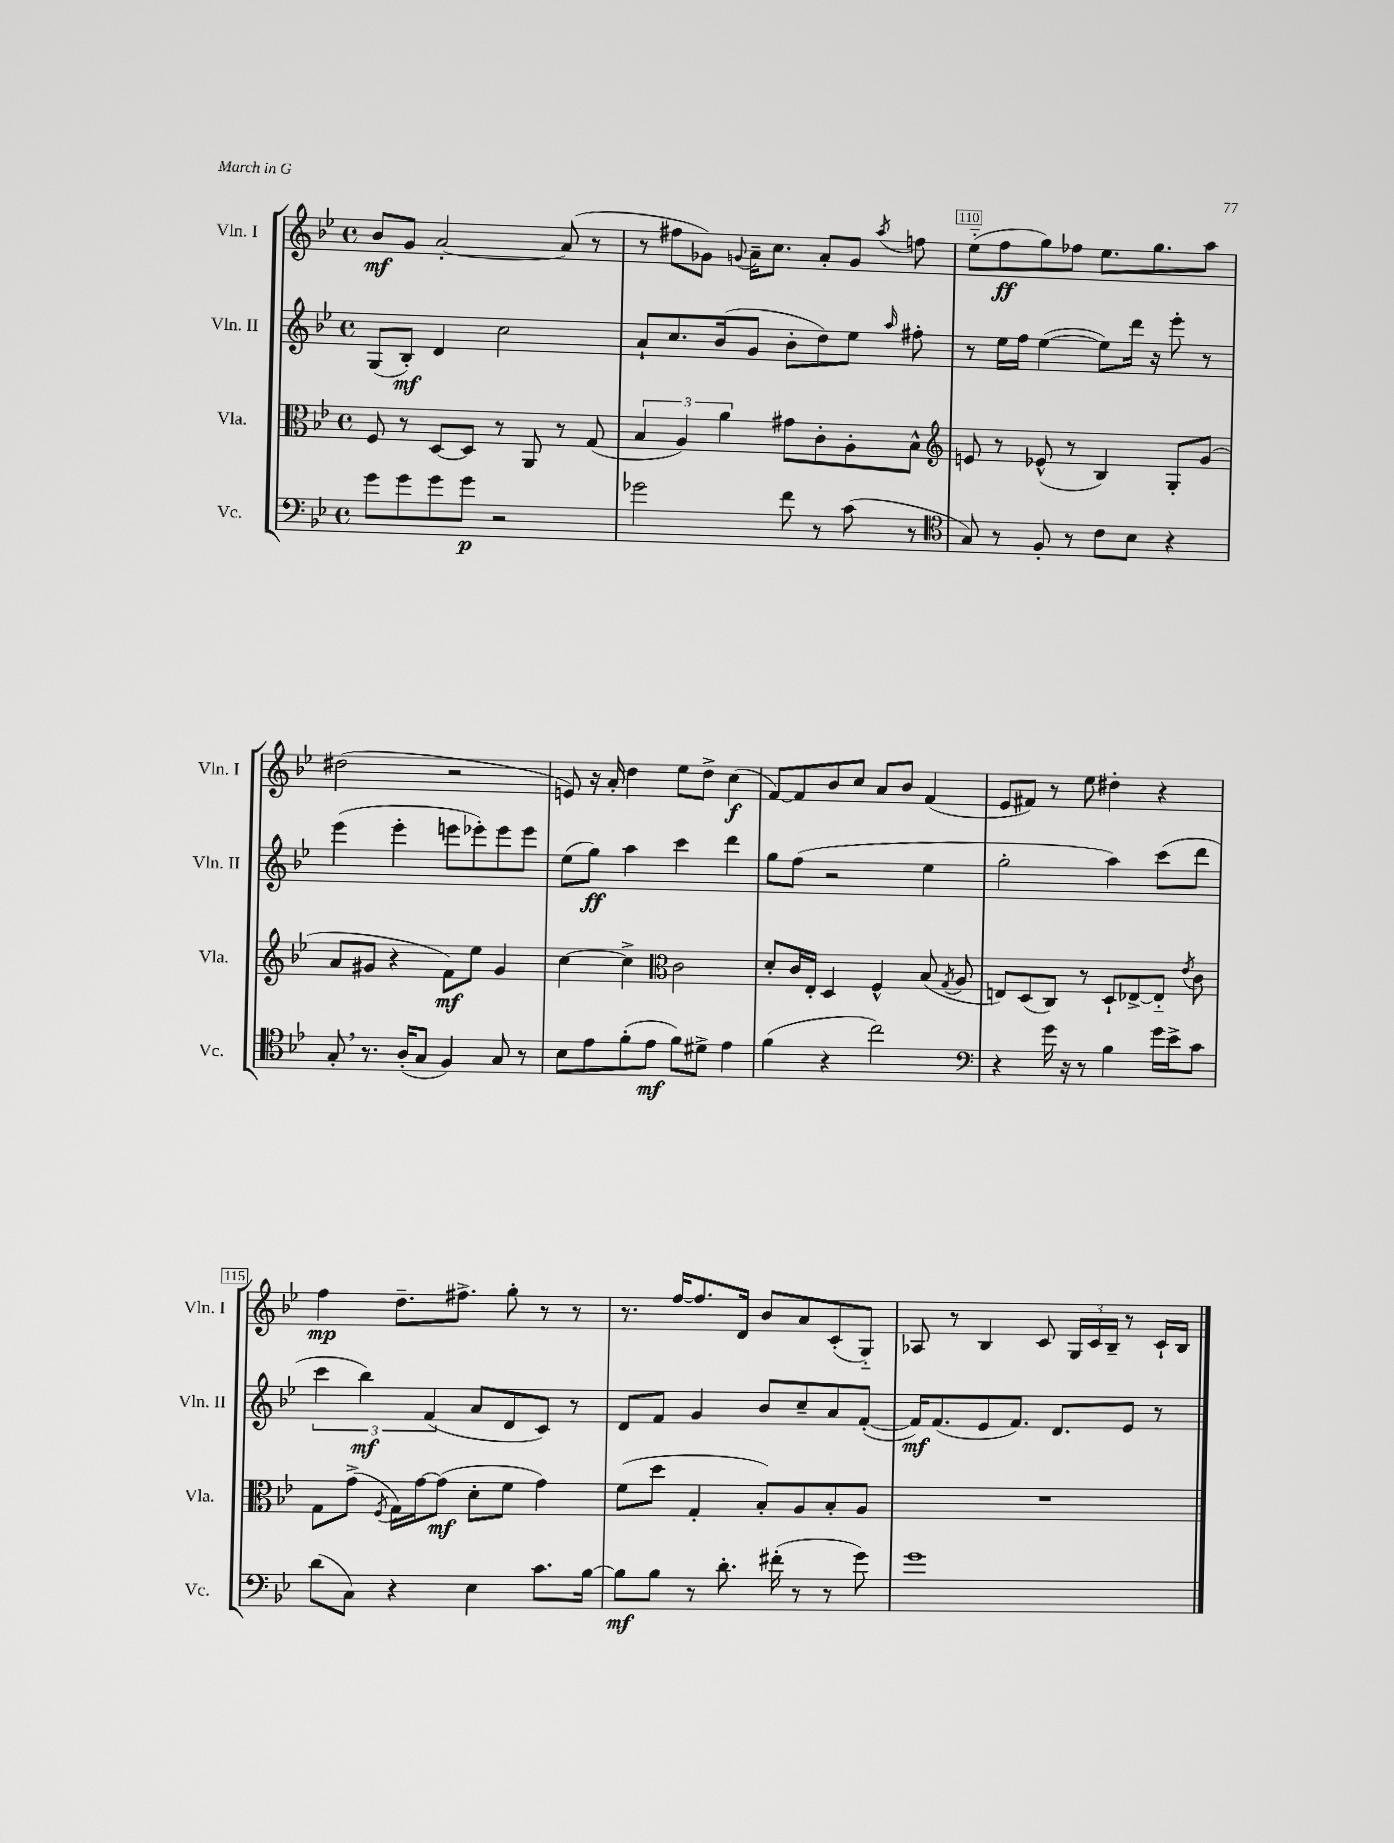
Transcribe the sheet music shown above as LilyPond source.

<<
\new StaffGroup <<
\new Staff = "s0" \with { instrumentName = "Vln. I" shortInstrumentName = "Vln. I" } {
    \clef treble \key bes \major \defaultTimeSignature \time 4/4
    \autoBeamOff bes'8[\mf g'8] a'2~-. a'8( r8 |
    r8 fis''8[ ges'8]) \appoggiatura { g'8 } a'16[-- c''8.] a'8[-. g'8] \acciaccatura { a''8 } f''8 |
    ees''8[-_( f''8\ff g''8) fes''8] ees''8.[ g''8. a''8] |
    dis''2( r2 |
    e'8) r16 a'16-. d''4 ees''8[ d''8]-> c''4\f( |
    f'8[~) f'8 bes'8 c''8] a'8[ bes'8] f'4( |
    ees'8[ fis'8]) r8 ees''8 dis''4-. r4 |
    f''4\mp d''8.[-- fis''8.]-> g''8-. r8 r8 |
    r8. f''16[~ f''8. d'16] bes'8[ a'8 c'8-.( g8]-_) |
    aes8 r8 bes4 c'8 \tuplet 3/2 { g16[ c'16 bes16]-- } r8 c'16[-! bes16] \bar "|." |
}
\new Staff = "s1" \with { instrumentName = "Vln. II" shortInstrumentName = "Vln. II" } {
    \clef treble \key bes \major \defaultTimeSignature \time 4/4
    \autoBeamOff g8[( bes8]-.\mf) d'4 c''2 |
    a'8[-! c''8. bes'16( g'8] bes'8[-. d''8) ees''8] \grace { a''16 } fis''8-. |
    r8 ees''16[ f''16] ees''4~( ees''8[) d'''16] r16 ees'''8-. r8 |
    ees'''4( ees'''4-. e'''8[ ees'''8-.) ees'''8 ees'''8] |
    ees''8[( g''8]\ff) a''4 c'''4 d'''4 |
    g''8[ f''8]( r2 ees''4 |
    g''2-. a''4) c'''8[( d'''8] |
    \tuplet 3/2 { c'''4 bes''4\mf) f'4( } a'8[ d'8 c'8]) r8 |
    d'8[ f'8] g'4 bes'8[ c''8-- a'8 f'8]~-.( |
    f'16[\mf) f'8.( ees'8 f'8.]) d'8.[ ees'8] r8 \bar "|." |
}
\new Staff = "s2" \with { instrumentName = "Vla." shortInstrumentName = "Vla." } {
    \clef alto \key bes \major \defaultTimeSignature \time 4/4
    \autoBeamOff f8 r8 d8[~ d8] r8 a,8 r8 g8( |
    \tuplet 3/2 { bes4 a4) a'4 } gis'8[ c'8-. a8-. bes8]-^ |
    \clef treble e'8 r8 ees'8-^( r8 bes4) g8[-. g'8]( |
    a'8[ gis'8] r4 f'8[\mf) ees''8] gis'4 |
    c''4~ c''4-> \clef alto c'2 |
    d'8[-. c'16 ees16]-. d4 f4-^ bes8( \acciaccatura { g8 } a8 |
    e8[) d8( c8]) r8 d8[-! ees8~-> ees8]-_ \acciaccatura { ees'8 } c'8 |
    g8[ g'8]->( \acciaccatura { f8 } g16[) g'16~ g'8]\mf( d'8[-. f'8] g'4) |
    f'8[( d''8] g4-. bes8[-.) a8 bes8-. a8] |
    R1 \bar "|." |
}
\new Staff = "s3" \with { instrumentName = "Vc." shortInstrumentName = "Vc." } {
    \clef bass \key bes \major \defaultTimeSignature \time 4/4
    \autoBeamOff g'8[ g'8 g'8 g'8]\p r2 |
    ges'2 f'8 r8 c'8( r8 |
    \clef tenor g8) r8 f8-. r8 c'8[ bes8] r4 |
    g8-. \breathe r8. a16[-.( g8] f4) g8 r8 |
    bes8[ ees'8 f'8-.( ees'8]\mf f'8[) dis'8]-> ees'4 |
    f'4( r4 c''2) |
    \clef bass r4 g'16 r16 r8 bes4 g'16[ ees'16-> c'8] |
    d'8[( c8]) r4 ees4 c'8.[ bes16]~ |
    bes8[\mf bes8] r8 d'8.-. fis'16-.( r8 r8 g'8) |
    g'1 \bar "|." |
}
>>
>>
\layout { \context { \Score currentBarNumber = #108 \override BarNumber.break-visibility = ##(#f #t #t) barNumberVisibility = #(every-nth-bar-number-visible 5) \override BarNumber.stencil = #(make-stencil-boxer 0.1 0.3 ly:text-interface::print) } }
